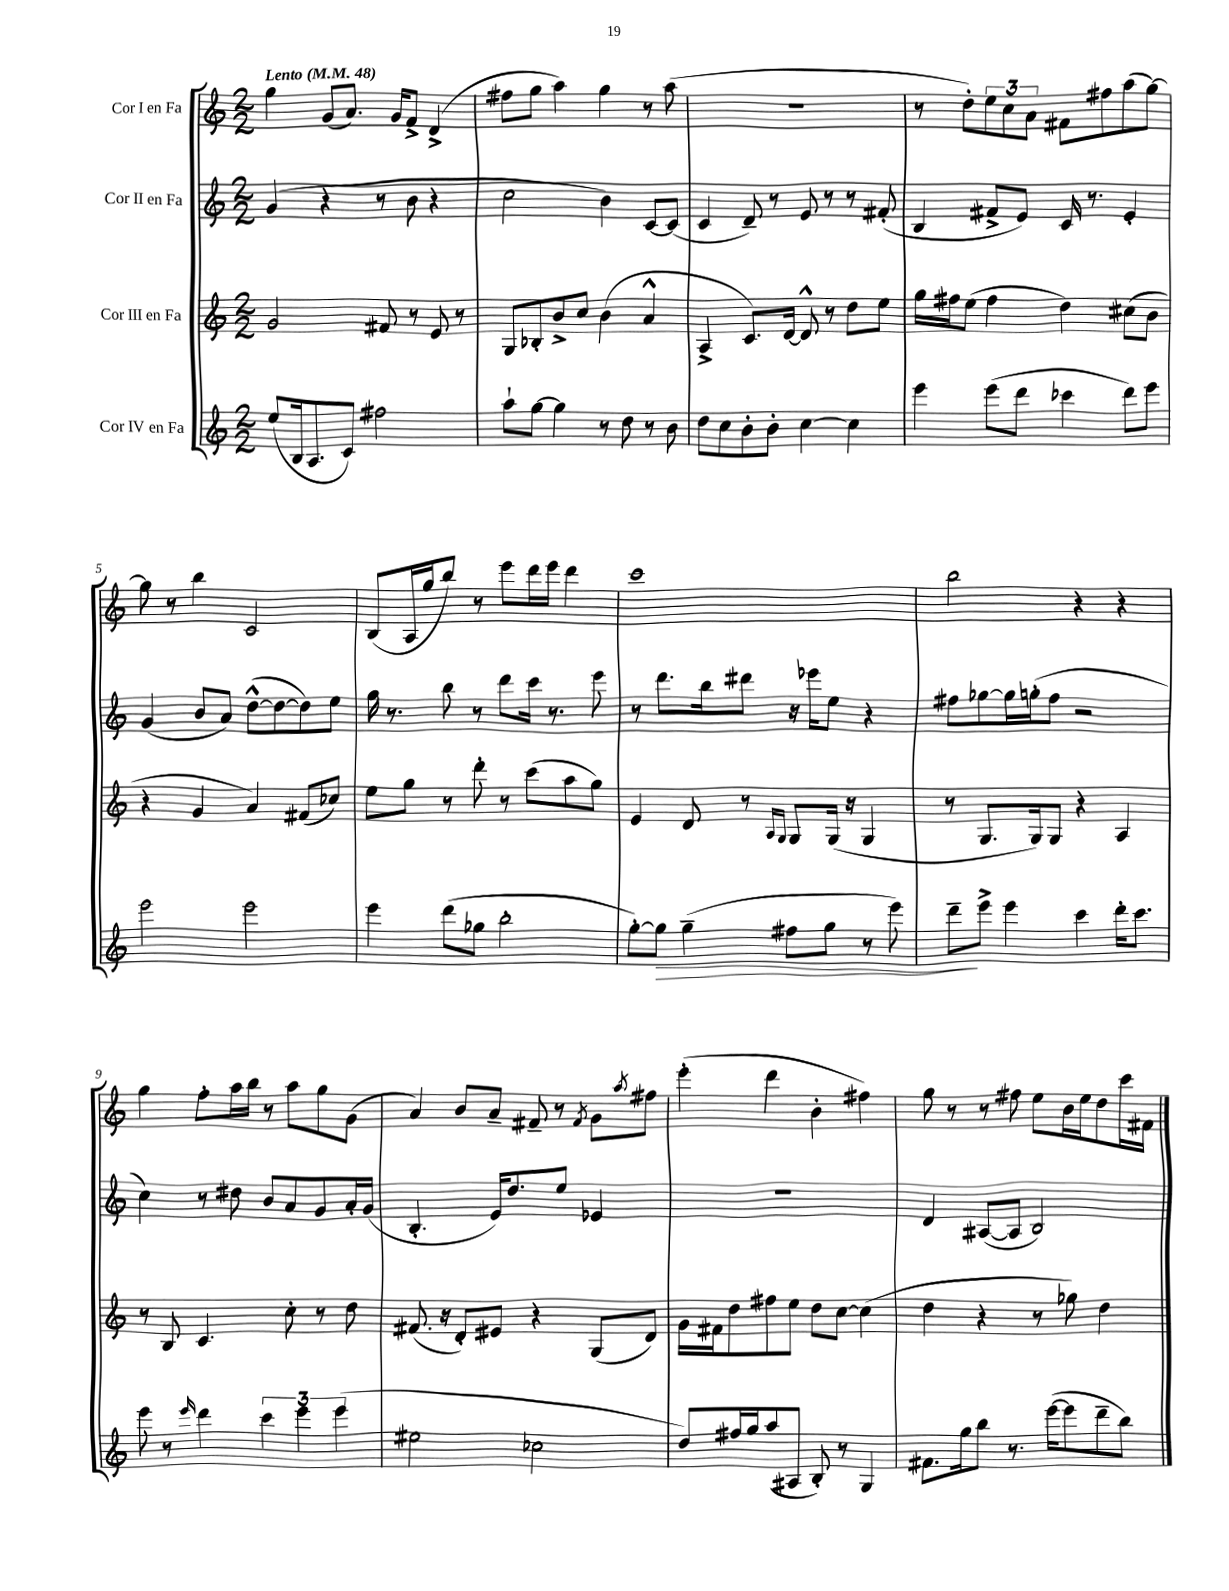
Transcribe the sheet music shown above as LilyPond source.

<<
\new StaffGroup <<
\new Staff = "s0" \with { instrumentName = "Cor I en Fa" } {
    \clef treble \key c \major \numericTimeSignature \time 2/2 \tempo "Lento" 4 = 48
    g''4 g'8( a'8.) g'16 f'8-> d'4->( |
    fis''8 g''8 a''4) g''4 r8 a''8( |
    R1 |
    r8 d''8-.) \tuplet 3/2 { e''8 c''8 a'8 } fis'8 fis''8 a''8( g''8~) |
    g''8 r8 b''4 c'2 |
    b8( a16 g''16 b''8) r8 e'''8 d'''16 e'''16 d'''4 |
    c'''1 |
    b''2 r4 r4 |
    g''4 f''8-. a''16 b''16 r8 a''8 g''8 g'8( |
    a'4) b'8 a'8-- fis'8-- r8 \acciaccatura { fis'8 } g'8 \acciaccatura { a''8 } fis''8 |
    e'''4-.( d'''4 b'4-. fis''4) |
    g''8 r8 r8 fis''8 e''8 b'16 e''16 d''8 c'''16 fis'16 \bar "|." |
}
\new Staff = "s1" \with { instrumentName = "Cor II en Fa" } {
    \clef treble \key c \major \numericTimeSignature \time 2/2
    g'4( r4 r8 b'8 r4 |
    c''2 b'4) c'8~ c'8( |
    c'4 d'8--) r8 e'8 r8 r8 fis'8-.( |
    b4 fis'8-> e'8) c'16 r8. e'4-. |
    g'4( b'8 a'8) d''8~-^( d''8~ d''8) e''8 |
    g''16 r8. b''8 r8 d'''8 c'''16 r8. e'''8 |
    r8 d'''8. b''16 dis'''8 r16 ees'''16 e''8 r4 |
    fis''8 ges''8~ ges''16 g''16-.( fis''8 r2 |
    c''4) r8 dis''8 b'8 a'8 g'8 a'16-. g'16( |
    b4.-. e'16) d''8. e''8 ees'4 |
    r1 |
    d'4 ais8~( ais8 b2) \bar "|." |
}
\new Staff = "s2" \with { instrumentName = "Cor III en Fa" } {
    \clef treble \key c \major \numericTimeSignature \time 2/2
    g'2 fis'8 r8 e'8 r8 |
    g8 bes8-. b'8-> c''8 b'4( a'4-^ |
    a4-> c'8.) d'16~ d'8-^ r8 d''8 e''8 |
    g''16 fis''16 e''8( fis''4 d''4) cis''8( b'8 |
    r4 g'4 a'4) fis'8( ces''8) |
    e''8 g''8 r8 d'''8-. r8 c'''8( a''8 g''8) |
    e'4 d'8 r8 \grace { a16 g16 } g8 g16( r16 g4 |
    r8 g8. g16) g8 r4 a4 |
    r8 b8 c'4. c''8-. r8 d''8 |
    fis'8.( r16 d'8-.) eis'8 r4 g8( d'8) |
    g'16 fis'16 d''8 fis''8 e''8 d''8 c''8~ c''4( |
    d''4 r4 r8 ges''8) d''4 \bar "|." |
}
\new Staff = "s3" \with { instrumentName = "Cor IV en Fa" } {
    \clef treble \key c \major \numericTimeSignature \time 2/2
    e''8( b16 a8. c'8) fis''2 |
    a''8-! g''8~ g''4 r8 d''8 r8 b'8 |
    d''8 c''8 b'8-. b'8-. c''4~ c''4 |
    e'''4 e'''8( d'''8 ces'''4 d'''8) e'''8 |
    e'''2 e'''2 |
    e'''4 d'''8( ges''8 b''2-. |
    g''8~-.) g''8\> g''4--( fis''8 g''8 r8 e'''8) |
    d'''8--\! e'''8-> e'''4 c'''4 d'''16-. c'''8. |
    e'''8 r8 \grace { e'''16 } d'''4 \tuplet 3/2 { c'''4 e'''4 e'''4( } |
    eis''2 ces''2 |
    d''8) fis''16 g''16 a''8( ais8 b8-.) r8 g4 |
    fis'8. g''16 b''8 r8. e'''16~( e'''8 d'''8-- b''8) \bar "|." |
}
>>
>>
